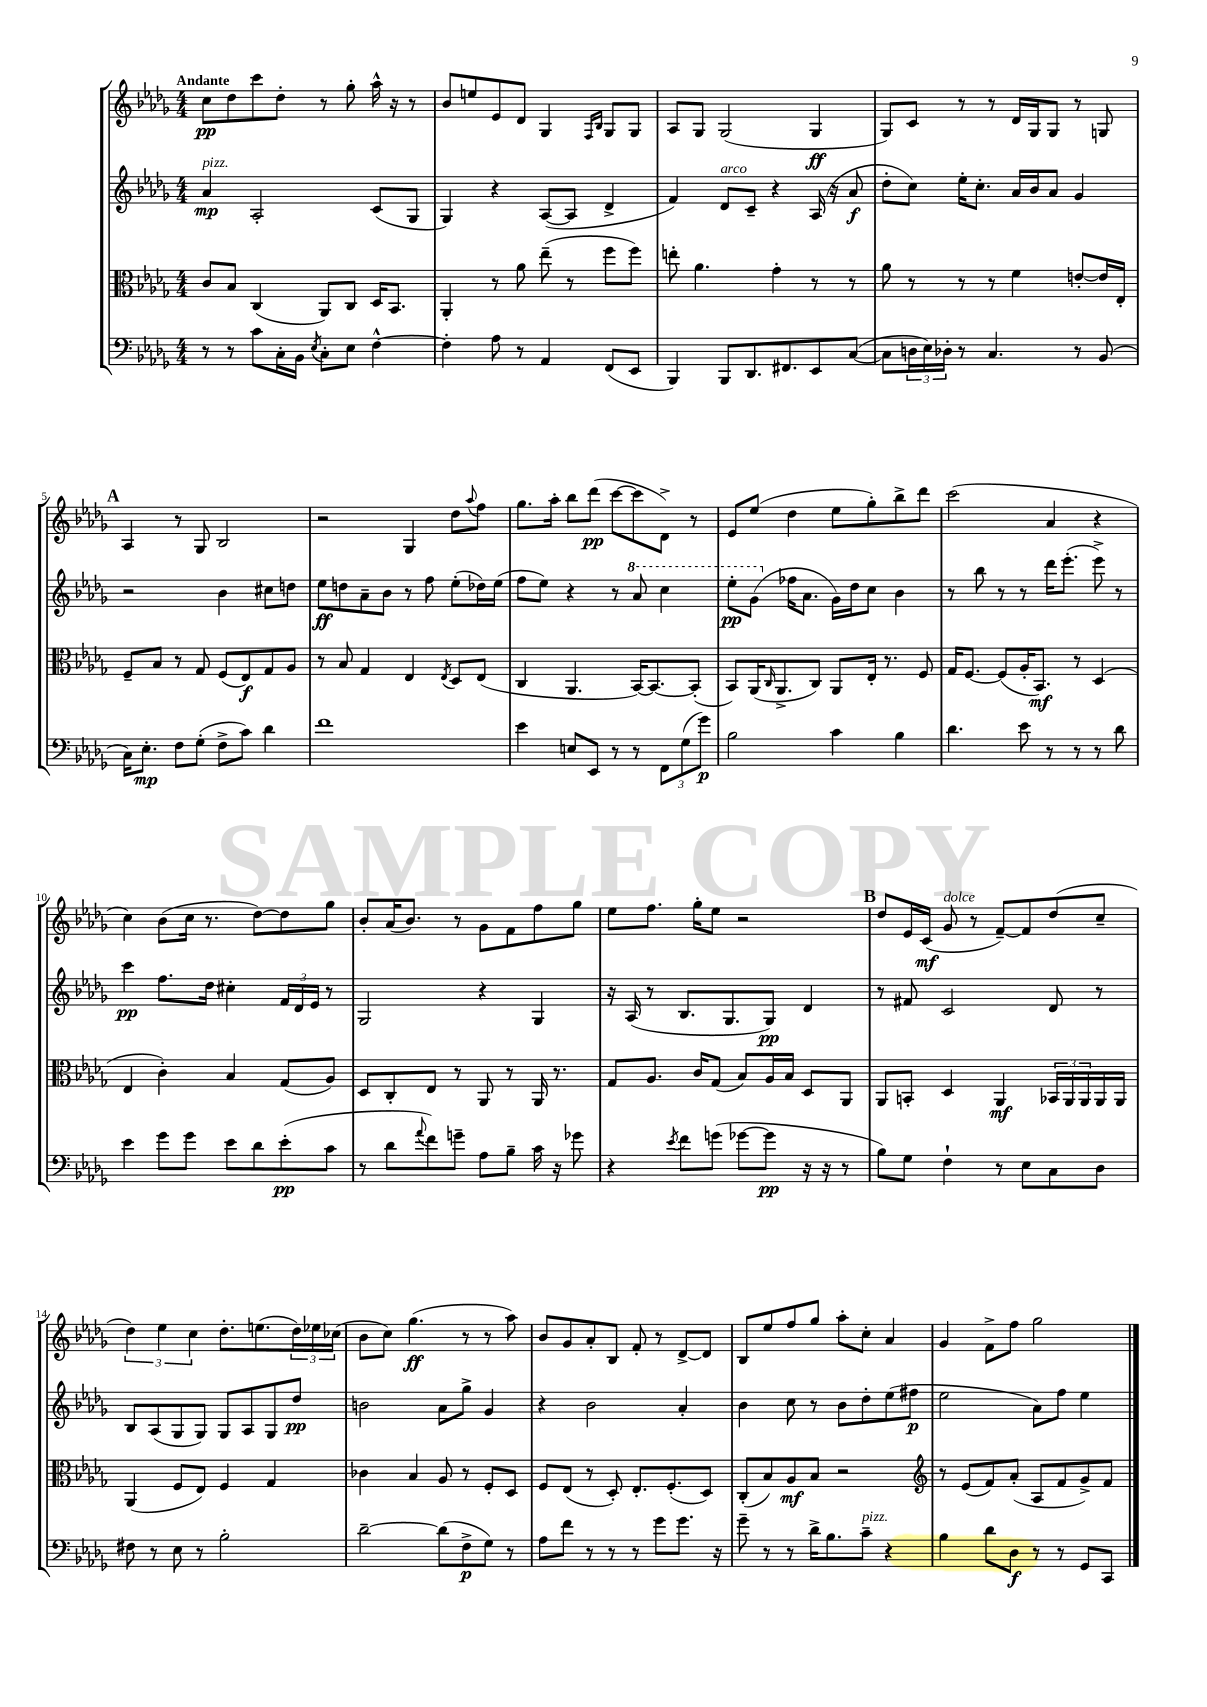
<<
\new StaffGroup <<
\new Staff = "s0" {
    \clef treble \key des \major \numericTimeSignature \time 4/4 \tempo "Andante"
    c''8\pp des''8 c'''8 des''8-. r8 ges''8-. aes''16-^ r16 r8 |
    bes'8 e''8 ees'8 des'8 ges4 \grace { f16 bes16 } ges8 ges8 |
    aes8 ges8 ges2( ges4\ff |
    ges8) c'8 r8 r8 des'16 ges16 ges8 r8 g8 |
    \mark \markup { \bold "A" } aes4 r8 ges8 bes2 |
    r2 ges4 des''8 \appoggiatura { aes''8 } f''8 |
    ges''8. aes''16-. bes''8 des'''8\pp( c'''8~ c'''8 des'8->) r8 |
    ees'8 ees''8( des''4 ees''8 ges''8-.) bes''8-> des'''8 |
    c'''2( aes'4 r4 |
    c''4) bes'8( c''16 r8. des''8~) des''8 ges''8 |
    bes'8-. aes'16( bes'8.) r8 ges'8 f'8 f''8 ges''8 |
    ees''8 f''8. ges''16-. ees''8 r2 |
    \mark \markup { \bold "B" } des''8 ees'16 c'16\mf( ges'8^\markup { \italic "dolce" } r8 f'8~--) f'8 des''8( c''8-- |
    \tuplet 3/2 { des''4) ees''4 c''4 } des''8.-. e''8.( \tuplet 3/2 { des''16) ees''16 ces''16( } |
    bes'8 c''8) ges''4.\ff( r8 r8 aes''8) |
    bes'8 ges'8 aes'8-. bes8 f'8-. r8 des'8~-> des'8 |
    bes8 ees''8 f''8 ges''8 aes''8-. c''8-. aes'4 |
    ges'4 f'8-> f''8 ges''2 \bar "|." |
}
\new Staff = "s1" {
    \clef treble \key des \major \numericTimeSignature \time 4/4
    aes'4\mp^\markup { \italic "pizz." } aes2-. c'8( ges8 |
    ges4) r4 aes8~( aes8 des'4-> |
    f'4) des'8^\markup { \italic "arco" } c'8-- r4 aes16( r16 aes'8\f |
    des''8-. c''8) ees''16-. c''8.-. aes'16 bes'16 aes'8 ges'4 |
    \mark \markup { \bold "A" } r2 bes'4 cis''8 d''8 |
    ees''8\ff d''8 aes'8-- bes'8 r8 f''8 ees''8-.( des''16) ees''16( |
    f''8 ees''8) r4 r8 \ottava #1 aes''8 c'''4 |
    ees'''8-.\pp ges''8( \ottava #0 fes''16 aes'8. ges'16) des''16 c''8 bes'4 |
    r8 bes''8 r8 r8 des'''16 ees'''8.-.( ees'''8->) r8 |
    c'''4\pp f''8. des''16 cis''4-. \tuplet 3/2 { f'16 des'16 ees'16 } r8 |
    ges2 r4 ges4 |
    r16 aes16( r8 bes8. ges8. ges8\pp) des'4 |
    \mark \markup { \bold "B" } r8 fis'8 c'2 des'8 r8 |
    bes8 aes8( ges8 ges8) ges8 aes8 ges8 des''8\pp |
    b'2 aes'8 ges''8-> ges'4 |
    r4 bes'2 aes'4-. |
    bes'4 c''8 r8 bes'8 des''8-. ees''8( fis''8\p |
    ees''2 aes'8) f''8 ees''4 \bar "|." |
}
\new Staff = "s2" {
    \clef alto \key des \major \numericTimeSignature \time 4/4
    c'8 bes8 c4( aes,8) c8 des16 bes,8. |
    aes,4-. r8 aes'8 ees''8--( r8 f''8 f''8) |
    e''8-. aes'4. ges'4-. r8 r8 |
    aes'8 r8 r8 r8 f'4 e'8~-. e'16 ees16-. |
    \mark \markup { \bold "A" } f8-- bes8 r8 ges8 f8( ees8\f) ges8 aes8 |
    r8 bes8 ges4 ees4 \acciaccatura { ees8 } des8 ees8( |
    c4 aes,4. bes,16~) bes,8.~ bes,8-.( |
    bes,8) aes,16( \grace { c16 } aes,8.-> c8) aes,8 ees16-. r8. f8 |
    ges16 f8.~ f8( aes16-. bes,8.\mf) r8 des4( |
    ees4 c'4-.) bes4 ges8( aes8) |
    des8 c8-. ees8 r8 aes,8 r8 aes,16 r8. |
    ges8 aes8. c'16 ges8( bes8) aes16 bes16 des8 aes,8 |
    \mark \markup { \bold "B" } aes,8 b,8-. des4 aes,4\mf \tuplet 3/2 { bes,16 aes,16 aes,16 } aes,16 aes,16 |
    aes,4( f8 ees8) f4 ges4 |
    ces'4 bes4 aes8 r8 f8-. des8 |
    f8 ees8( r8 des8-.) ees8.-. f8.-.( des8) |
    c8-.( bes8) aes8\mf bes8 r2 |
    \clef treble r8 ees'8( f'8) aes'8-.( aes8 f'8 ges'8->) f'8 \bar "|." |
}
\new Staff = "s3" {
    \clef bass \key des \major \numericTimeSignature \time 4/4
    r8 r8 c'8 c16-. bes,16 \acciaccatura { ees8 } c8-. ees8 f4~-^ |
    f4-. aes8 r8 aes,4 f,8( ees,8 |
    bes,,4) bes,,8 des,8. fis,8. ees,8 c8~( |
    c8 \tuplet 3/2 { d16 ees16) des16-. } r8 c4. r8 bes,8( |
    \mark \markup { \bold "A" } c16) ees8.-.\mp f8 ges8-.( f8-> c'8) des'4 |
    f'1 |
    ees'4 e8 ees,8 r8 r8 \tuplet 3/2 { f,8 ges8( ges'8\p) } |
    bes2 c'4 bes4 |
    des'4. ees'8 r8 r8 r8 des'8 |
    ees'4 ges'8 ges'8 ees'8 des'8 ees'8-.\pp( c'8 |
    r8 des'8 \appoggiatura { aes'8 } f'8) g'8-- aes8 bes8-- c'16 r16 ges'8 |
    r4 \acciaccatura { ees'8 } f'8 g'8( ges'8~ ges'8\pp r16 r16 r8 |
    \mark \markup { \bold "B" } bes8) ges8 f4-! r8 ees8 c8 des8 |
    fis8 r8 ees8 r8 bes2-. |
    des'2~-- des'8( f8->\p ges8) r8 |
    aes8 f'8 r8 r8 r8 ges'8 ges'8. r16 |
    ges'8-- r8 r8 des'16-> bes8. c'8--^\markup { \italic "pizz." } r4 |
    bes4 des'8 des8\f r8 r8 ges,8 c,8 \bar "|." |
}
>>
>>
